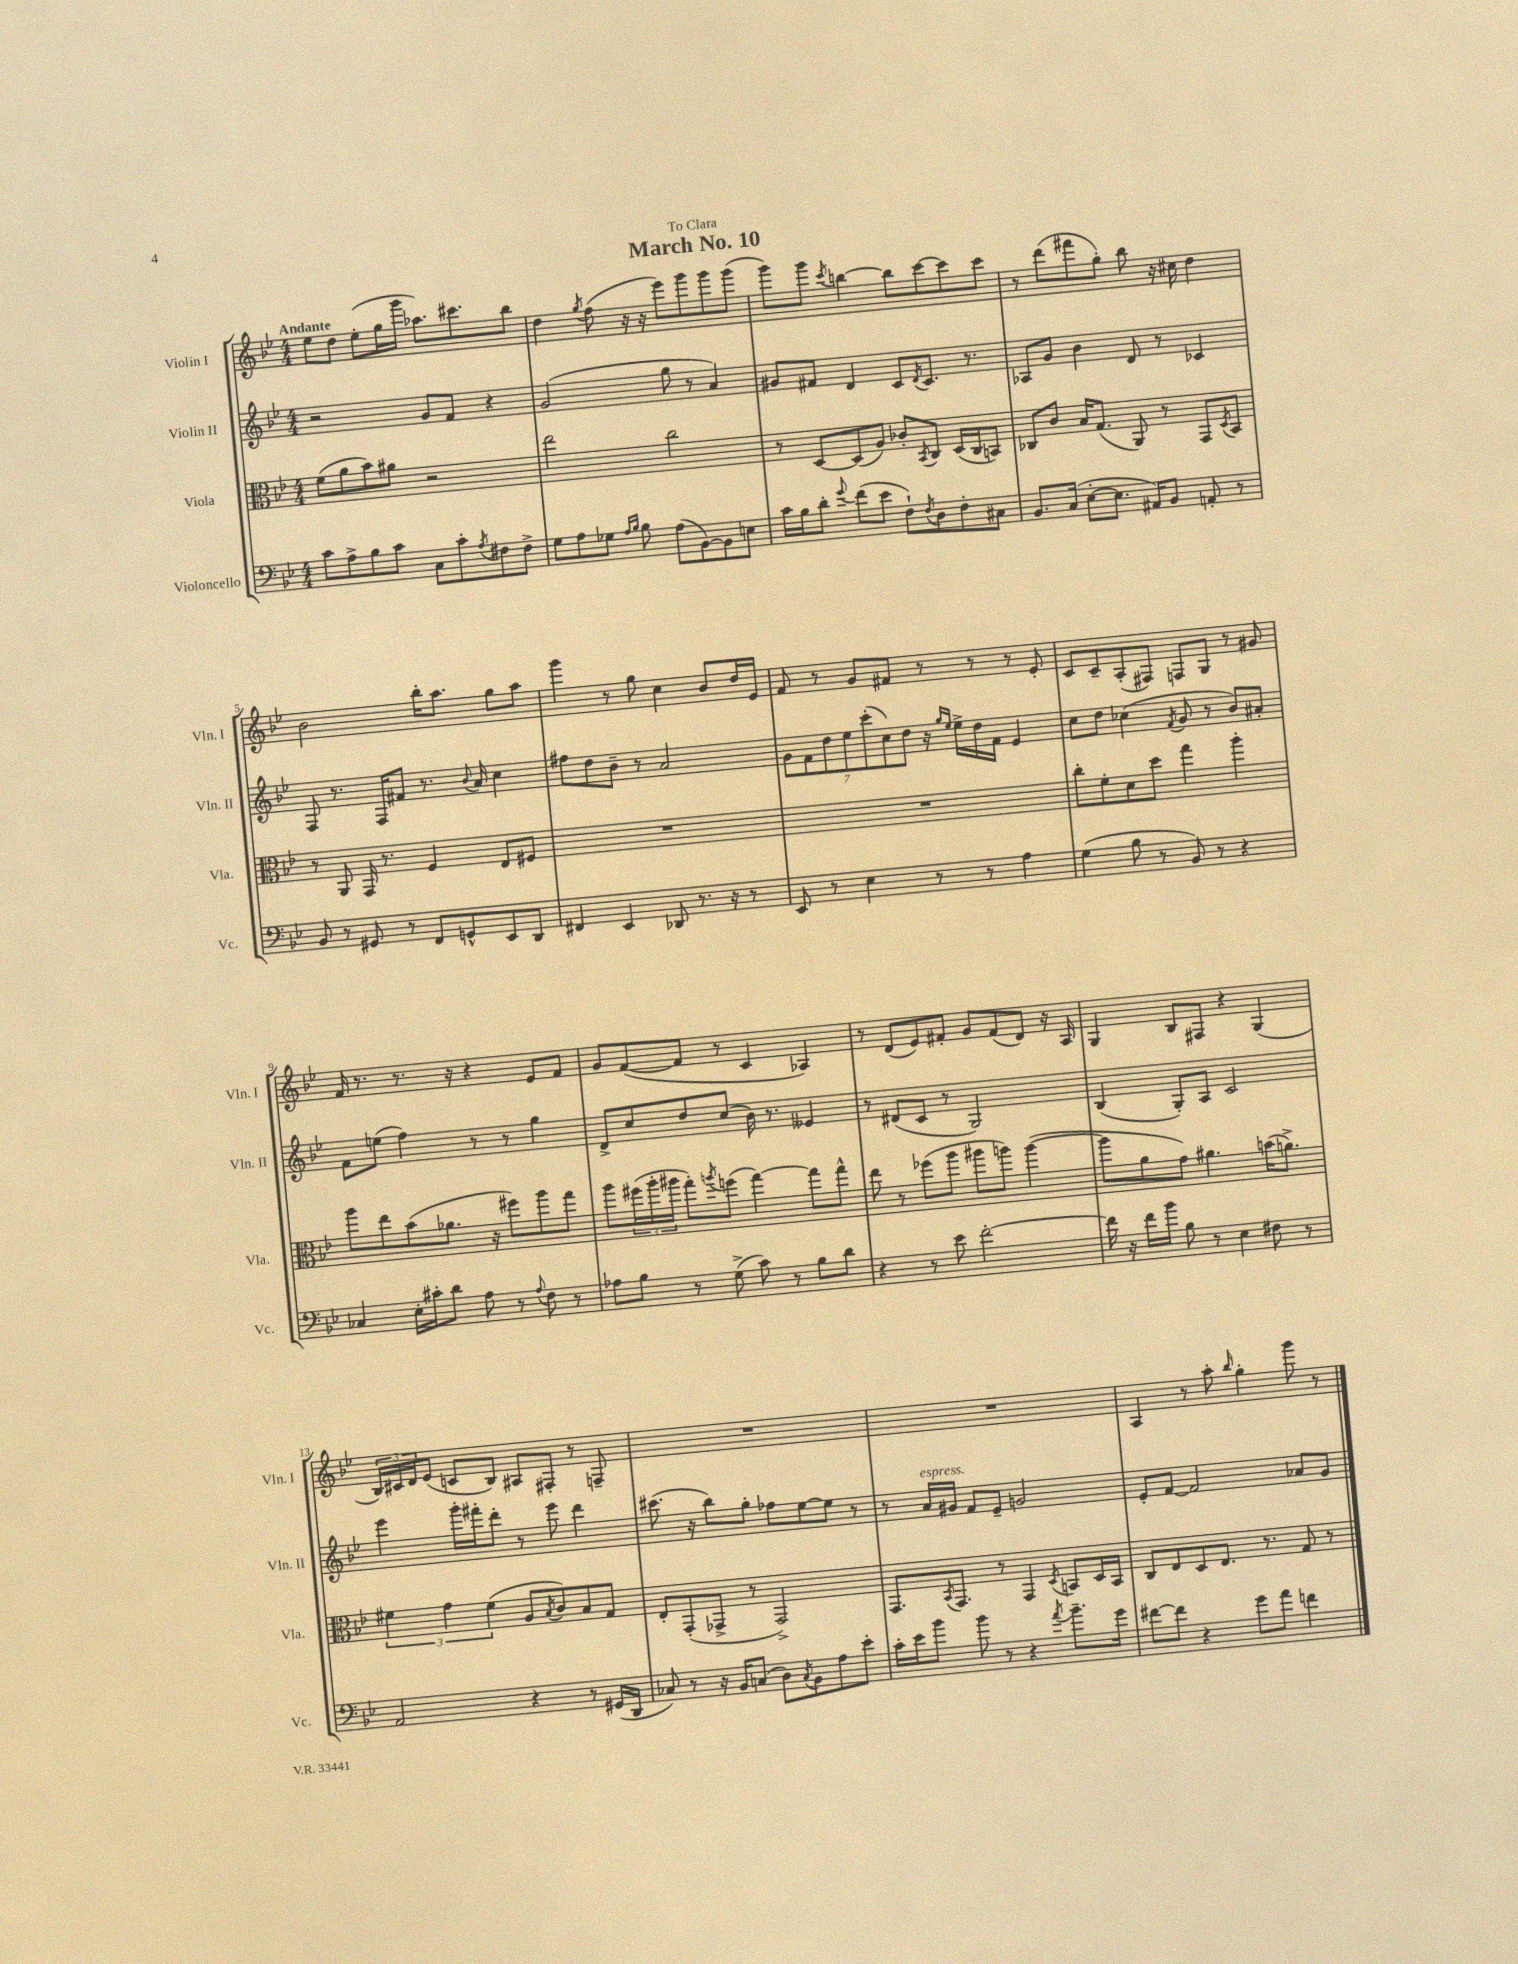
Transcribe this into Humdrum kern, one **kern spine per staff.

**kern	**kern	**kern	**kern
*staff4	*staff3	*staff2	*staff1
*clefF4	*clefC3	*clefG2	*clefG2
*k[b-e-]	*k[b-e-]	*k[b-e-]	*k[b-e-]
*M4/4	*M4/4	*M4/4	*M4/4
8c	(8f	2r	8ee-
8A^	8a	.	8dd
8B-	8b-)	.	(8ee-'
8c	8a#	.	16gg
.	.	.	16ggg
8C	2r	8g	8.aa-)
8c'	.	8f	.
.	.	.	8.ccc#
8qA	.	.	.
8F#	.	4r	.
8F#^	.	.	8bb-
=	=	=	=
8G	2ee-	(2g	4dd
8A	.	.	.
.	.	.	8qgg
8G-	.	.	(8ff
16qqA	.	.	.
16qqB-	.	.	.
8B-	.	.	16r
.	.	.	16r
(8A	2cc	8gg	8eee-)
[8BB-)	.	8r	8ggg
8BB-]	.	4a)	8ggg
8E	.	.	(8ggg
=	=	=	=
16c	8r	8g#	8ggg)
16B-	.	.	.
8d'	[8D	8f#	8ggg
8qqg	.	.	8qccc
(8f	(8D]	4d	[4bb
8e-	8A)	.	.
8F`)	8c-'	8c	8bb]
8qF	8qBB-	8qd	.
8D	8C	8.c	[8ccc
8F'	(16D	.	8ccc]
.	16C	8.r	.
8C#	8BB)	.	8ccc
=	=	=	=
8.BB-	8C-	8A-	8r
.	8c	8g	(8ddd
(16C	.	.	.
[8E-'	16B-	4b-	8fff#
.	(8.G	.	.
8.E-]	.	.	8gg')
.	8AA)	8d	8bb-
16AA#)	.	.	.
8BB-	8r	8r	16r
.	.	.	16cc#
8AA'	8GG	4c-	4dd
.	8qD	.	.
8r	8BB-	.	.
=	=	=	=
8BB-	8r	8F	2b-
8r	8AA	8.r	.
8GG#	16GG	.	.
.	8.r	16F	.
8r	.	8f#	.
8FF	4F	8.r	16bb-'
.	.	.	8.aa
8GG^^	.	.	.
.	.	8qqb-	.
.	.	16a	.
8EE-	8E-	4cc	8gg
8DD	8F#	.	8aa
=	=	=	=
4FF#	1r	8ff#	4ggg
.	.	8dd	.
4EE-	.	8b-~	8r
.	.	8r	8gg
8DD-	.	2a	4cc
8.r	.	.	.
.	.	.	8b-
16r	.	.	.
8r	.	.	16dd
.	.	.	16e-
=	=	=	=
8EE-	1r	14g	8f
.	.	14f	.
8r	.	.	8r
.	.	14dd	.
.	.	14ee-	.
4E-	.	.	8g
.	.	(14ccc'	.
.	.	14cc)	.
.	.	.	8f#
.	.	14dd	.
8r	.	16r	8r
.	.	16qqgg	.
.	.	16qqee-	.
.	.	16ee-^	.
8r	.	16dd	8r
.	.	16f	.
4A	.	4e-	8r
.	.	.	8e-'
=	=	=	=
(4G	8cc'	8cc	8c
.	8f'	8dd	8c~
8B-	8d	(4cc-	(8A'
8r	8dd	.	8F#)
.	.	8qf	.
8BB-)	4gg	8g	8F
8r	.	8r	8G
4r	4aa'	8b-)	8r
.	.	8a#'	8g#
=	=	=	=
4C-	8aa	8f	16f
.	.	.	8.r
.	8ee-	(8ee	.
16E-'	(8b-	4ff)	8.r
16c#'	.	.	.
8d	8.a-	.	.
.	.	.	16r
8A	.	8r	4r
.	16r	.	.
8r	8ff#)	8r	.
8qqA	.	.	.
8F	8aa	4gg	8e-
8r	8gg	.	8f
=	=	=	=
8A-	8aa	8d^	8g
8B-	(24ff#	8cc	([8f
.	24aa'	.	.
.	24aa#	.	.
8r	8gg')	8dd	8f]
.	8qaa	.	.
(8G^	(8ff	(8cc	8r
8c)	[4gg)	16b-)	4c
.	.	8.r	.
8r	.	.	.
8B-	8gg]	4e--	4A-)
8d	8gg^^	.	.
=	=	=	=
4r	8ee-	8r	8r
.	8r	(8d#	(8d
8r	(8ff-	8c	8e-)
8e-	8aa	8r	8f#'
[2f'	8aa#	2G)	8g
.	8aa)	.	(8f#
.	([4aa	.	8d)
.	.	.	16r
.	.	.	16A
=	=	=	=
16f]	8aa]	(4B-	4G
16r	.	.	.
16f	8a	.	.
16b-	.	.	.
8B-	8g)	8G')	8B-
8r	4.a#	8A	8F#
4E-	.	2c	4r
8F#	(16b	.	(4G
.	8.a^)	.	.
8r	.	.	.
=	=	=	=
2AA	6f#	4eee-	24B-)
.	.	.	24c#
.	.	.	24d
.	.	.	(8e-
.	6g	.	.
.	.	16ggg'	8c
.	.	16fff#'	.
.	(6f#	.	.
.	.	8ddd'	8B-)
4r	8A	8r	8A#
.	8qB-	.	.
.	8c)	8eee-	8F#'
8r	8B-	4ddd	8r
(16GG#	8G	.	8F~
16DD	.	.	.
=	=	=	=
8C-)	8E-'	(8.ccc#	1r
8r	(8GG'	.	.
.	.	16r	.
16r	8GG-^	8bb-)	.
16BB-	.	.	.
(8C	8r	8gg'	.
8D)	2GG-^)	8ff-	.
8qC	.	.	.
8BB-	.	[8ee-	.
8A	.	8ee-]	.
8e-'	.	8r	.
=	=	=	=
16c'	8.GG	8r	1r
16e-	.	.	.
8b-	.	16a	.
.	8qBB-	.	.
.	8.GG	16g#	.
8b-	.	8f	.
8r	8r	8e-~	.
4r	4GG	2g	.
8qa	8qD	.	.
8.b-~	8BB	.	.
.	16D	.	.
16g	16BB	.	.
=	=	=	=
[8f#	8C	8e-'	4A
8f#]	8E-	[8f	.
4r	8D	2f]	8r
.	8.E-	.	8aa'
.	.	.	16qqbb-
8g	.	.	4gg'
.	8.r	.	.
8a	.	.	.
4f	8G	8a-	8ggg
.	8r	8g	8r
==	==	==	==
*-	*-	*-	*-
